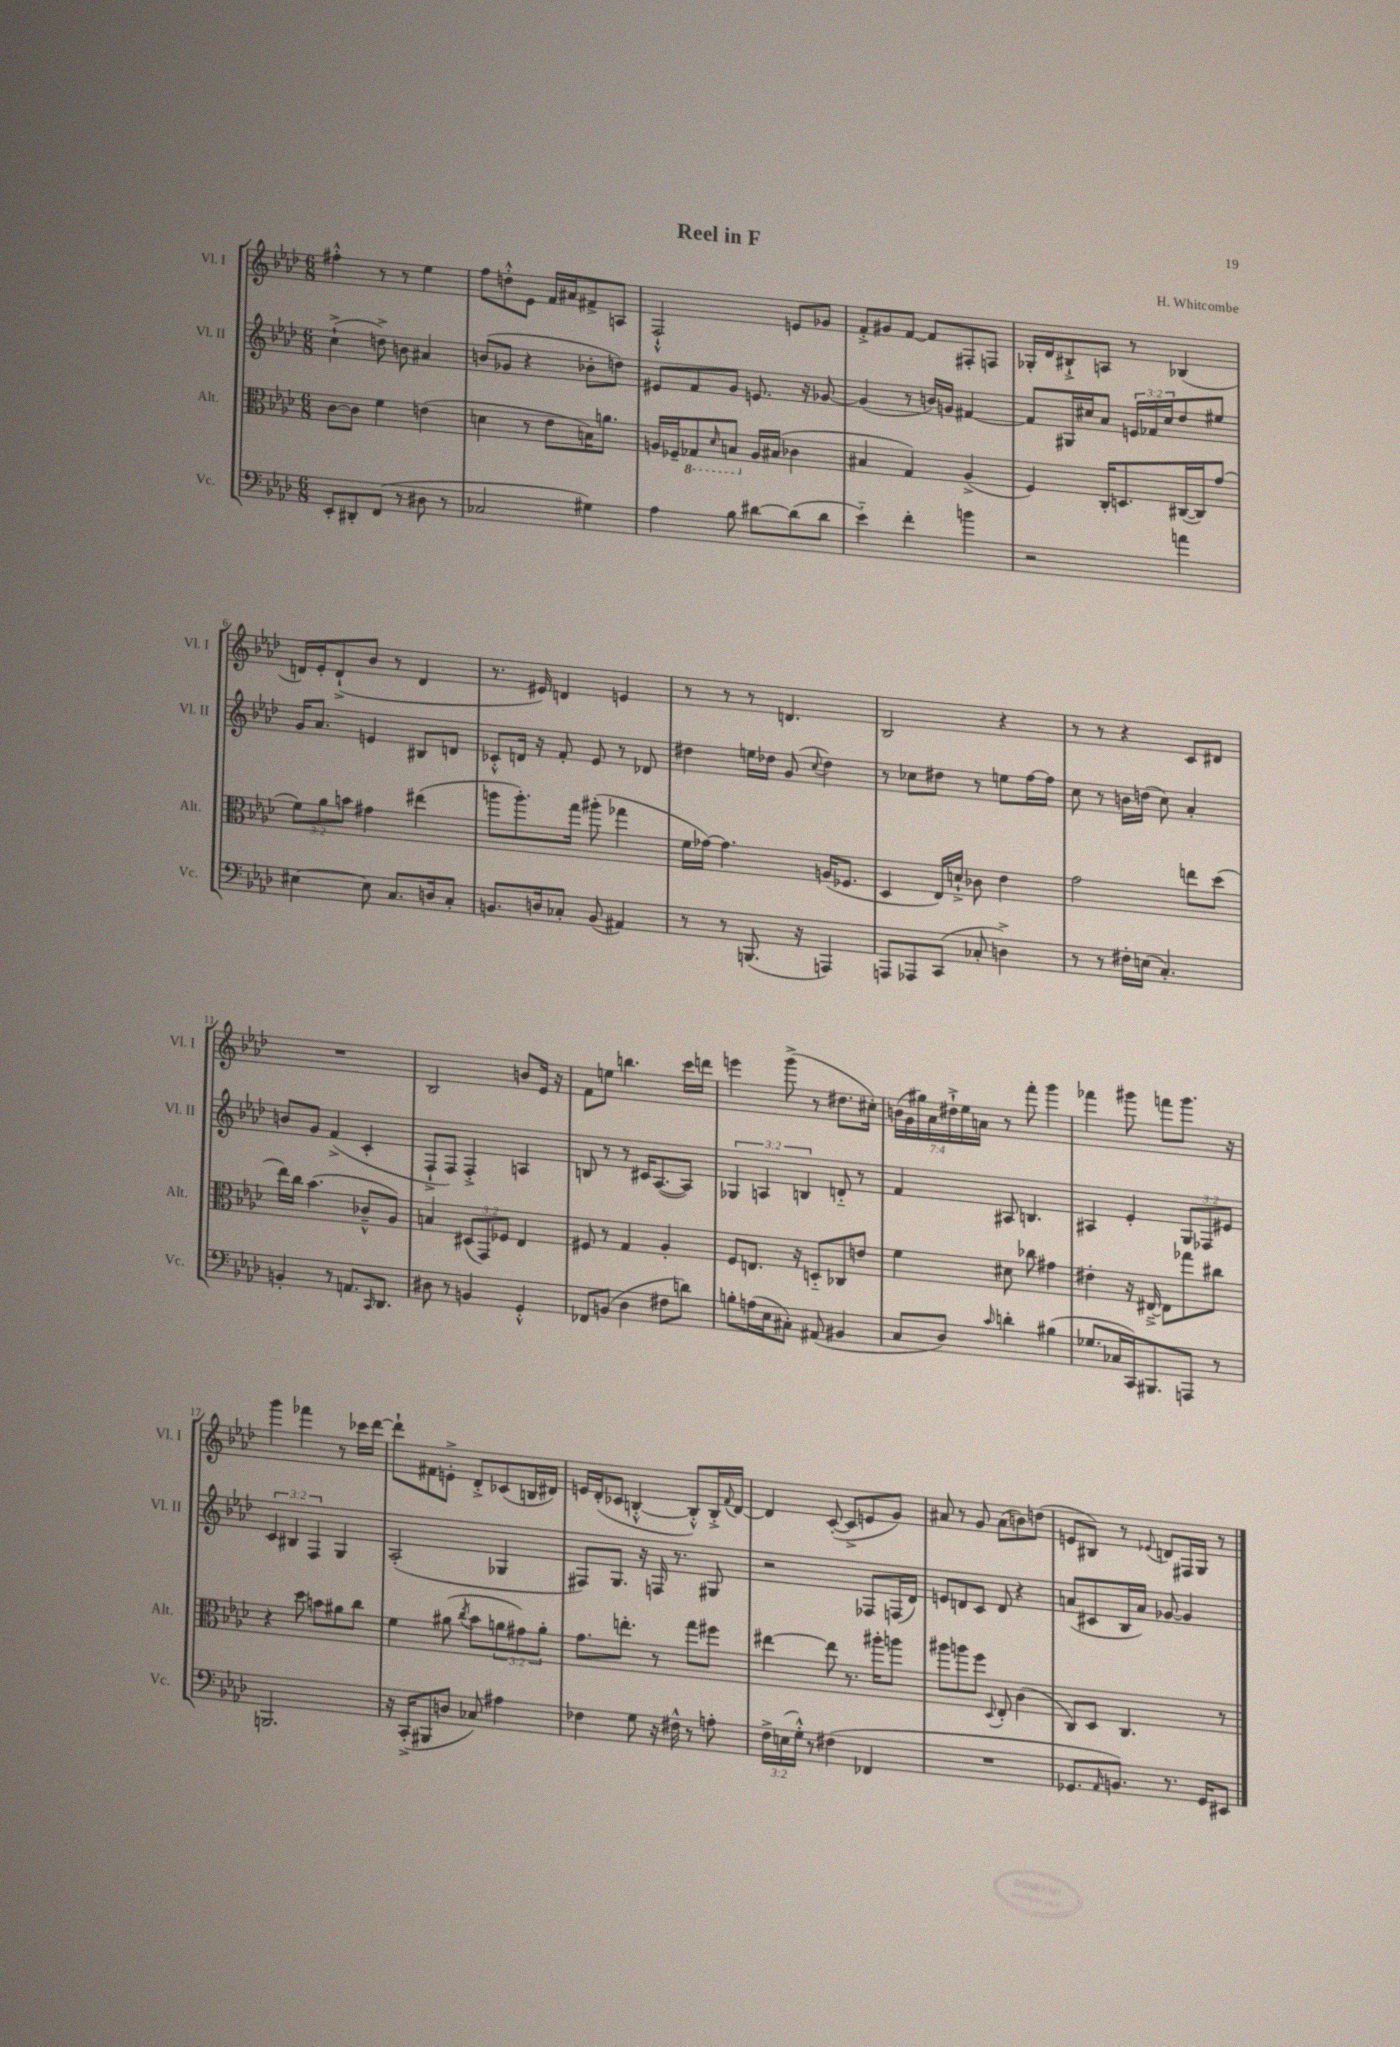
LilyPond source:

\header { title = "Reel in F" composer = "H. Whitcombe" }
<<
\new StaffGroup <<
\new Staff = "s0" \with { instrumentName = "Vl. I" shortInstrumentName = "Vl. I" } {
    \clef treble \key aes \major \numericTimeSignature \time 6/8 \override Staff.TupletNumber.text = #tuplet-number::calc-fraction-text
    fis''4-.-^ r8 r8 ees''4 |
    f''8 d''8-.-^ ees'8 f'16 ais'16 fis'8-> a8 |
    f2-!-^ e'8 ges'8 |
    f'8-.-> gis'8 f'8~ f'8 fis8-. f8 |
    ges16-. des'16 bis8-!-> a8 r8 bes4( |
    d'16) ees'16-. d'8-!->( bes'8 r8 d'4 |
    r8. eis'16) d'4 e'4 |
    r8 r8 r8 d'4. |
    bes2 r4 |
    r8 r8 r4 c'8 dis'8 |
    R2. |
    bes2 b'8 ees'16 r16 |
    f'8 e''8 b''4. c'''16 d'''16 |
    e'''4 g'''8->( r8 dis''8. cis''16-.) |
    \tuplet 7/4 { b'16( g'16 gis''16) aes'16 dis''16-!-> ees''16 a'16 } r8 f'''8-. g'''4 |
    fes'''4 gis'''8 f'''8 gis'''8. r16 |
    g'''4 fes'''4 r8 ces'''16 des'''16~ |
    des'''8-! fis'8 e'8-.-> des'8-.-> ces'8( b16 dis'16) |
    e'16 des'16-.( ces'8 b4~-.-^ b8-.-^) b16-.-> \appoggiatura { f'8 } des'16~ |
    des'4 c'8~-.( c'8-> e'8 g'8) |
    ais'8 r8 g'8 ais'8( b'8) d''8( |
    e'8 bis8) r8 \appoggiatura { ees'8 } d'8 fis16 g16 r8 \bar "|." |
}
\new Staff = "s1" \with { instrumentName = "Vl. II" shortInstrumentName = "Vl. II" } {
    \clef treble \key aes \major \numericTimeSignature \time 6/8 \override Staff.TupletNumber.text = #tuplet-number::calc-fraction-text
    c''4-!->( d''8->) b'8 ais'4 |
    b'8( ges'8 r4 bes'8-. d''8) |
    eis'8 f'8 g'8 e'8. r16 ges'8~ |
    ges'4( r8 b'16) g'16 fis'4~ |
    fis'8 gis16 cis''16 aes'8 \tuplet 3/2 { e'16 fes'16 cis''16 } des''8 eis''8 |
    g'16 aes'8. e'4 bis8 d'8 |
    ces'8-.-^ d'16 r16 f'8-. ees'8 r8 des'8 |
    dis''4 e''16 des''16 g'8( \appoggiatura { c''8 } des''4) |
    r8 ces''8 dis''8 r8 e''8 f''16~ f''16 |
    c''8 r8 b'16 d''16( c''8) aes'4-. |
    b'8 g'8 f'4->( c'4-. |
    f8-!-> f8) f4-.-> a4 |
    b8 r8 r8 cis'16 aes8.~( aes8) |
    \tuplet 3/2 { ges4 a4 b4 } d'8-_ r8 |
    f'4 ais8 b4. |
    ais4 ees'4-. \tuplet 3/2 { g8 fes8 eis'8 } |
    \tuplet 3/2 { c'4 bis4 f4 } g4 |
    aes2-.( ges4 |
    fis8) g8. r16 f16 r8. gis8 |
    r2 fes8 f16( des'16) |
    e'8 d'8 c'8 d'8 r4 |
    a'8( cis'8 bes16 a'16) ges'8~ ges'4 \bar "|." |
}
\new Staff = "s2" \with { instrumentName = "Alt." shortInstrumentName = "Alt." } {
    \clef alto \key aes \major \numericTimeSignature \time 6/8 \override Staff.TupletNumber.text = #tuplet-number::calc-fraction-text
    c'8~ c'8 f'4 e'4( |
    d'4 r8 ees'8 b16) a'8. |
    a16 fes16-- \ottava #-1 ges,8 \grace { des16 } b,8 \ottava #0 a16 bis16( ces'4 |
    bis4 g4) aes4->( |
    f4) c16-. d8. cis16~( cis16) g'8( |
    \tuplet 3/2 { f'8) aes'8 b'8 } gis'4 eis''4( |
    a''8 a''8.-.) g''16 ais''8-.( ges''4 |
    f'16 ges'16~) ges'4. a16( fes8. |
    des4 ees16) d'16-!-> ces'8 ees'4 |
    g'2 e''8 des''8( |
    ees''16) c''16 bes'4.( ces'8---^ aes8) |
    b4 \tuplet 3/2 { dis8( g,8) fes8 } ees4 |
    fis8 r8 g4 aes4-. |
    f8 e8. r16 d8-_ ces8 e'8 |
    f'4 dis'8 ces''8 gis'4 |
    eis'4-. r16 eis16~---> eis8 ges''8 cis''8 |
    r4 des''8 b'8 ais'8 c''8 |
    f'4 ais'8( \acciaccatura { c''8 } bes'8 \tuplet 3/2 { a'8 gis'8) a'8-. } |
    g'8. e''8.-. r8 g''8 fis''8 |
    eis''4~ eis''8 r8. ais''16-. a''8 |
    ais''8 a''8 f''8 \appoggiatura { des8 } ees8-. c'4( |
    c8) des8 c4. r8 \bar "|." |
}
\new Staff = "s3" \with { instrumentName = "Vc." shortInstrumentName = "Vc." } {
    \clef bass \key aes \major \numericTimeSignature \time 6/8 \override Staff.TupletNumber.text = #tuplet-number::calc-fraction-text
    ees,8-. dis,8-. f,8( r8 dis8 r8 |
    ces2 gis4) |
    aes4 bes8 dis'8~ dis'8( dis'8 |
    ees'4-_) f'4-. b'4 |
    r2 a'4 |
    eis4~ eis8 c8. d16 c8-. |
    b,8. d16 ces8-. b,8( ais,4) |
    r8 r8 b,,8.( r16 a,,4) |
    a,,8 aes,,8 c,8( ces8-. d4->) |
    r8 r8 fis16-. e16( c4.-.) |
    b,4-. r8 a,8. \grace { c,16 } des,8. |
    dis8 r8 b,4 g,4-.-^ |
    fes,8 b,8( des4 fis8 d'8) |
    b8-. a16( ees16 cis8-.) ais,8( bis,4 |
    c8 des8) \grace { c'16 } d'4-. bis4( |
    ges8. ces16 c,16) bis,,8. a,,8 r8 |
    b,,2. |
    r16 c,16-.->( bis,,8 d8 ces8) ais4 |
    fes4 g8 r16 fis16-^ r8 a8-. |
    \tuplet 3/2 { f16-> e16( g16-.-^) } r8 fis4( fes,4 |
    R2. |
    ges,8. \grace { aes,16 } b,8.) r8. ges,16 eis,8 \bar "|." |
}
>>
>>
